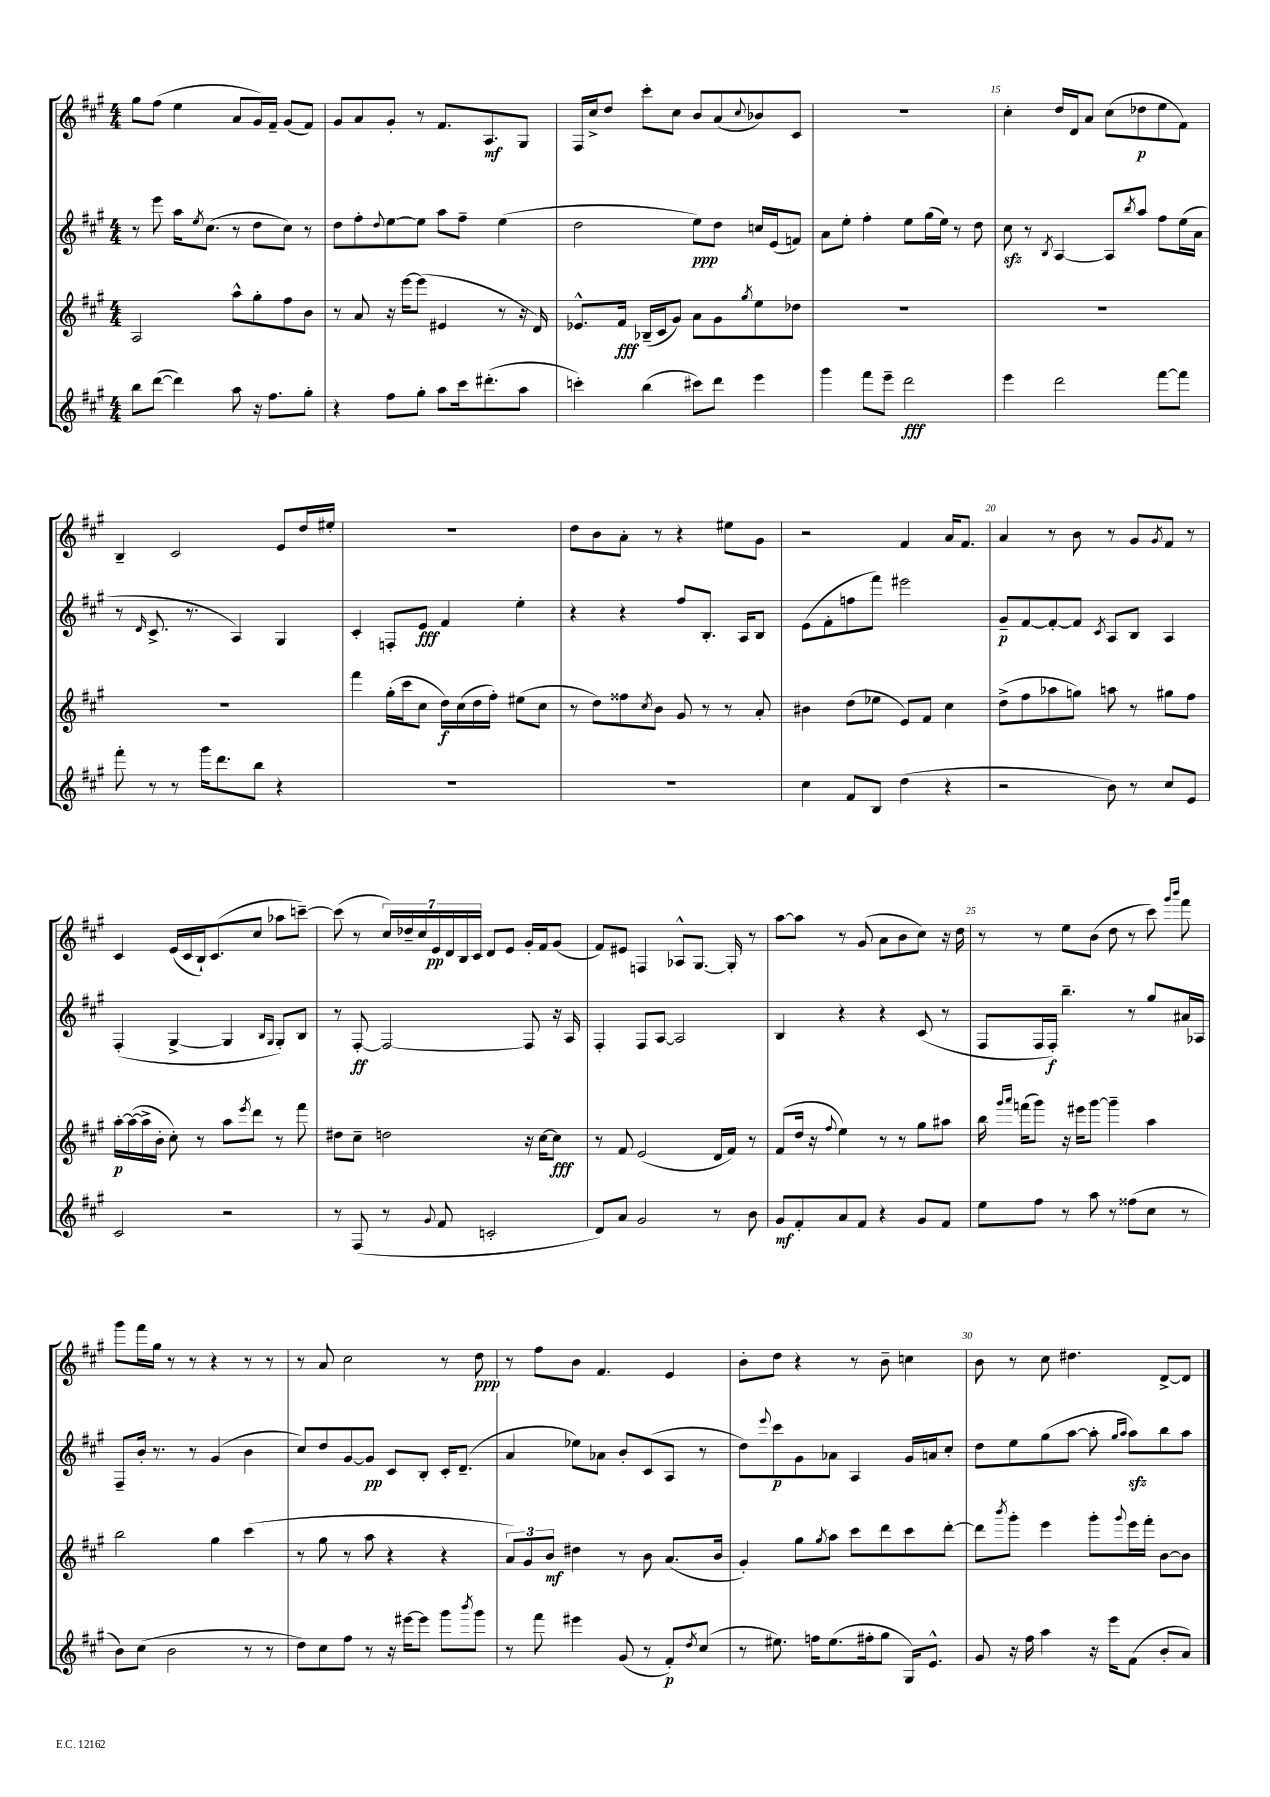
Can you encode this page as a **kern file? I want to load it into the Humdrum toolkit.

**kern	**dynam	**kern	**dynam	**kern	**dynam	**kern	**dynam
*part4	*part4	*part3	*part3	*part2	*part2	*part1	*part1
*staff4	*staff4	*staff3	*staff3	*staff2	*staff2	*staff1	*staff1
*clefG2	*	*clefG2	*	*clefG2	*	*clefG2	*
*k[f#c#g#]	*	*k[f#c#g#]	*	*k[f#c#g#]	*	*k[f#c#g#]	*
*M4/4	*	*M4/4	*	*M4/4	*	*M4/4	*
=11	=11	=11	=11	=11	=11	=11	=11
8bb\L	.	2A/	.	8r	.	8gg#\L	.
([8ddd\J	.	.	.	8eee\	.	(8ff#\J	.
4ddd\])	.	.	.	16aa\KL	.	4ee\	.
.	.	.	.	8qee/	.	.	.
.	.	.	.	(8.cc#\J	.	.	.
8aa\	.	8aa^^\L	.	8r	.	8a/L	.
16r	.	8gg#'\	.	8dd\L	.	16g#/L)	.
8.ff#\L	.	.	.	.	.	16f#~/JJ	.
.	.	8ff#\	.	8cc#\J)	.	(8g#/L	.
8gg#'\J	.	8b\J	.	8r	.	8f#/J)	.
=12	=12	=12	=12	=12	=12	=12	=12
4r	.	8r	.	8dd\L	.	8g#/L	.
.	.	8a/	.	8ff#'\	.	8a/	.
.	.	.	.	8qqdd/	.	.	.
8ff#\L	.	16r	.	[8ee\	.	8g#'/J	.
.	.	[16eee\KL	.	.	.	.	.
8gg#'\J	.	(8eee\J]	.	8ee\J]	.	8r	.
8aa\L	.	4e#X/	.	8aa\L	.	8.f#/L	.
16ccc#\k	.	.	.	8ff#~\J	.	.	.
(8.ddd#X'\	.	.	.	.	.	8.A/	mf
.	.	8r	.	(4ee\	.	.	.
8aa\J	.	16r	.	.	.	8G#/J	.
.	.	16d/)	.	.	.	.	.
=13	=13	=13	=13	=13	=13	=13	=13
4cccn'\)	.	8.e-X^^/L	.	2dd\	.	16F#/LL	.
.	.	.	.	.	.	16cc#^/J	.
.	.	.	.	.	.	8dd/J	.
.	.	16f#/Jk	fff	.	.	.	.
(4bb\	.	(16B-X~/LL	.	.	.	8ccc#'\L	.
.	.	16c#/J	.	.	.	.	.
.	.	8g#/J)	.	.	.	8cc#\J	.
8ccc#X\L)	.	8a\L	.	8ee\L)	ppp	8b/L	.
8ddd\J	.	8g#\	.	8dd\J	.	(8a/	.
.	.	8qgg#/	.	.	.	8qqcc#/	.
4eee\	.	8ee\	.	16ccn/LL	.	8b-X/)	.
.	.	.	.	(16e/J	.	.	.
.	.	8dd-X\J	.	8fn/J)	.	8c#/J	.
=14	=14	=14	=14	=14	=14	=14	=14
4ggg#\	.	1r	.	8a\L	.	1r	.
.	.	.	.	8ee'\J	.	.	.
8fff#\L	.	.	.	4ff#'\	.	.	.
8eee~\J	.	.	.	.	.	.	.
2ddd\	fff	.	.	8ee\L	.	.	.
.	.	.	.	(16gg#\L	.	.	.
.	.	.	.	16ee\JJ)	.	.	.
.	.	.	.	8r	.	.	.
.	.	.	.	8dd\	.	.	.
=15	=15	=15	=15	=15	=15	=15	=15
4eee\	.	1r	.	8cc#zz\	.	4cc#'\	.
.	.	.	.	8r	.	.	.
.	.	.	.	8qB/	.	.	.
2ddd\	.	.	.	[4A/	.	16dd/LL	.
.	.	.	.	.	.	16d/J	.
.	.	.	.	.	.	8a/J	.
.	.	.	.	8A/L]	.	(8cc#\L	.
.	.	.	.	8qbb/	.	.	.
.	.	.	.	8aa/J	.	8dd-X\	p
[8fff#\L	.	.	.	8ff#\L	.	8ee\	.
8fff#\J]	.	.	.	(16ee\L	.	8f#\J)	.
.	.	.	.	16a\JJ	.	.	.
!!LO:LB:g=z
=16	=16	=16	=16	=16	=16	=16	=16
8fff#'\	.	1r	.	8r	.	4B~/	.
.	.	.	.	16qqd/	.	.	.
8r	.	.	.	8.c#^/	.	.	.
8r	.	.	.	.	.	2c#/	.
.	.	.	.	8.r	.	.	.
16ggg#\KL	.	.	.	.	.	.	.
8.ddd\	.	.	.	.	.	.	.
.	.	.	.	4A/)	.	.	.
8bb\J	.	.	.	.	.	.	.
4r	.	.	.	4G#/	.	8e/L	.
.	.	.	.	.	.	16dd/L	.
.	.	.	.	.	.	16ee#X'/JJ	.
=17	=17	=17	=17	=17	=17	=17	=17
1r	.	4fff#\	.	4c#'/	.	1r	.
.	.	(16gg#'\LL	.	8Fn'/L	.	.	.
.	.	16ccc#\J	.	.	.	.	.
.	.	8cc#\J	.	8e/J	fff	.	.
.	.	16dd\LL)	f	4f#/	.	.	.
.	.	(16cc#\	.	.	.	.	.
.	.	16dd\	.	.	.	.	.
.	.	16ff#'\JJ)	.	.	.	.	.
.	.	(8ee#X\L	.	4ee'\	.	.	.
.	.	8cc#\J	.	.	.	.	.
=18	=18	=18	=18	=18	=18	=18	=18
1r	.	8r	.	4r	.	8dd\L	.
.	.	8dd\L)	.	.	.	8b\	.
.	.	8ff##X\	.	4r	.	8a'\J	.
.	.	8qcc#/	.	.	.	.	.
.	.	8b\J	.	.	.	8r	.
.	.	8g#/	.	8ff#/L	.	4r	.
.	.	8r	.	8.B'/J	.	.	.
.	.	8r	.	.	.	8ee#X\L	.
.	.	.	.	16A/KL	.	.	.
.	.	8a'/	.	8B/J	.	8g#\J	.
=19	=19	=19	=19	=19	=19	=19	=19
4cc#\	.	4b#X\	.	(8e\L	.	2r	.
.	.	.	.	8f#'\	.	.	.
8f#/L	.	(8dd\L	.	8ffn\	.	.	.
8B/J	.	8ee-X\J	.	8fff#\J)	.	.	.
(4dd\	.	8e/L)	.	2eee#X\	.	4f#/	.
.	.	8f#/J	.	.	.	.	.
4r	.	4cc#\	.	.	.	16a/KL	.
.	.	.	.	.	.	8.f#/J	.
=20	=20	=20	=20	=20	=20	=20	=20
2r	.	(8dd^\L	.	8g#~/L	p	4a/	.
.	.	8ff#\	.	[8f#/	.	.	.
.	.	8aa-X\	.	8f#'/_	.	8r	.
.	.	8ggn\J)	.	8f#/J]	.	8b\	.
.	.	.	.	8qc#/	.	.	.
8b\)	.	8aan\	.	8A/L	.	8r	.
8r	.	8r	.	8B/J	.	8g#/L	.
.	.	.	.	.	.	8qg#/	.
8cc#/L	.	8gg#X\L	.	4A/	.	8f#/J	.
8e/J	.	8ff#\J	.	.	.	8r	.
!!LO:LB:g=z
=21	=21	=21	=21	=21	=21	=21	=21
2c#/	.	[16aa'\LL	p	(4F#'/	.	4c#/	.
.	.	(16aa\_	.	.	.	.	.
.	.	16aa^\]	.	.	.	.	.
.	.	16b'\JJ	.	.	.	.	.
.	.	8cc#'\)	.	[4G#^/	.	(16e/LL	.
.	.	.	.	.	.	16c#/	.
.	.	8r	.	.	.	16B`/J)	.
.	.	.	.	.	.	(8.c#/	.
2r	.	8aa\L	.	4G#/]	.	.	.
.	.	8qeee/	.	.	.	.	.
.	.	8ddd\J	.	.	.	8cc#/J	.
.	.	.	.	16qqB/LL	.	.	.
.	.	.	.	16qqG#/JJ	.	.	.
.	.	8r	.	8G#'/L)	.	8aa-X\L	.
.	.	8fff#\	.	8B/J	.	[8cccn~\J)	.
=22	=22	=22	=22	=22	=22	=22	=22
8r	.	8dd#X\L	.	8r	.	(8ccc\]	.
(8F#/	.	8cc#~\J	.	[8F#'/	ff	8r	.
8r	.	2ddn\	.	2F#/_	.	28cc#/LL)	.
.	.	.	.	.	.	28dd-X~/	.
.	.	.	.	.	.	28cc#/	.
.	.	.	.	.	.	28e/	pp
8qqg#/	.	.	.	.	.	.	.
8f#/	.	.	.	.	.	.	.
.	.	.	.	.	.	28d/	.
.	.	.	.	.	.	28B/	.
.	.	.	.	.	.	28c#/JJ	.
2cn'/	.	.	.	.	.	8d/L	.
.	.	.	.	.	.	8e/J	.
.	.	16r	.	8F#/]	.	16g#'/LL	.
.	.	[16cc#\KL	.	.	.	16f#/J	.
.	.	8cc#\J]	fff	16r	.	(8g#/J	.
.	.	.	.	16A/	.	.	.
=23	=23	=23	=23	=23	=23	=23	=23
8d/L)	.	8r	.	4F#'/	.	8f#/L)	.
8a/J	.	8f#/	.	.	.	8e#X/J	.
2g#/	.	(2e/	.	8F#/L	.	4Fn/	.
.	.	.	.	[8A/J	.	.	.
.	.	.	.	2A/]	.	8A-X^^/L	.
.	.	.	.	.	.	[8.G#/J	.
8r	.	16d/LL	.	.	.	.	.
.	.	16f#/JJ)	.	.	.	16G#'/]	.
8b\	.	8r	.	.	.	8r	.
=24	=24	=24	=24	=24	=24	=24	=24
8g#/L	mf	(8f#/L	.	4B/	.	[8aa\L	.
8f#'/	.	16dd/Jk	.	.	.	8aa\J]	.
.	.	16r	.	.	.	.	.
.	.	8qqff#/	.	.	.	.	.
8a/	.	4ee\)	.	4r	.	8r	.
8f#/J	.	.	.	.	.	(8g#/	.
4r	.	8r	.	4r	.	8a\L	.
.	.	8r	.	.	.	8b\	.
8g#/L	.	8gg#\L	.	(8c#/	.	8cc#\J)	.
8f#/J	.	8aa#X\J	.	8r	.	16r	.
.	.	.	.	.	.	16dd\	.
=25	=25	=25	=25	=25	=25	=25	=25
8ee\L	.	16bb\	.	8F#/L	.	8r	.
.	.	16qqggg#/LL	.	.	.	.	.
.	.	16qqaaa/JJ	.	.	.	.	.
.	.	(16fffn\KL	.	.	.	.	.
8ff#\J	.	8ggg#\J)	.	16F#/L	.	8r	.
.	.	.	.	16F#'/JJ)	f	.	.
8r	.	16r	.	4.bb~\	.	8ee\L	.
.	.	16eee#X\KL	.	.	.	.	.
8aa\	.	[8ggg#\J	.	.	.	(8b\J	.
8r	.	4ggg#~\]	.	.	.	8dd\	.
(8ff##X\L	.	.	.	8r	.	8r	.
8cc#\J	.	4aa\	.	8gg#/L	.	8ccc#\)	.
.	.	.	.	.	.	16qqggg#/LL	.
.	.	.	.	.	.	16qqbbb/JJ	.
8r	.	.	.	16a#X/L	.	8fff#\	.
.	.	.	.	16A-X/JJ	.	.	.
!!LO:LB:g=z
=26	=26	=26	=26	=26	=26	=26	=26
8b\L)	.	2bb\	.	8F#~/L	.	8ggg#\L	.
(8cc#\J	.	.	.	16b'/Jk	.	16fff#\L	.
.	.	.	.	8.r	.	16gg#\JJ	.
2b\	.	.	.	.	.	8r	.
.	.	.	.	8r	.	8r	.
.	.	4gg#\	.	(4g#/	.	4r	.
8r	.	(4ccc#\	.	4b\	.	8r	.
8r	.	.	.	.	.	8r	.
=27	=27	=27	=27	=27	=27	=27	=27
8dd\L)	.	8r	.	8cc#/L)	.	8r	.
8cc#\	.	8gg#\	.	8dd/	.	8a/	.
8ff#\J	.	8r	.	[8g#/	.	2cc#\	.
8r	.	8aa\	.	8g#/J]	pp	.	.
16r	.	4r	.	8c#/L	.	.	.
[16eee#X\KL	.	.	.	.	.	.	.
8eee#\J]	.	.	.	8B'/J	.	.	.
8ggg#\L	.	4r	.	16c#'/KL	.	8r	.
.	.	.	.	(8.d~/J	.	.	.
8qbbb/	.	.	.	.	.	.	.
8ggg#\J	.	.	.	.	.	8dd\	ppp
=28	=28	=28	=28	=28	=28	=28	=28
8r	.	12a/L)	.	4a/	.	8r	.
.	.	12g#/	.	.	.	.	.
8fff#\	.	.	.	.	.	8ff#\L	.
.	.	12b/J	mf	.	.	.	.
4eee#X\	.	4dd#X\	.	8ee-X\L)	.	8b\J	.
.	.	.	.	8a-X\J	.	4.f#/	.
(8g#/	.	8r	.	8b'/L	.	.	.
8r	.	8b\	.	(8c#/	.	.	.
8f#'/L)	p	(8.a/L	.	8A/J	.	4e/	.
8qdd/	.	.	.	.	.	.	.
(8cc#/J	.	.	.	8r	.	.	.
.	.	16b/Jk	.	.	.	.	.
=29	=29	=29	=29	=29	=29	=29	=29
8r	.	4g#'/)	.	8dd\L)	.	8b'\L	.
.	.	.	.	8qqeee/	.	.	.
8.ee#X\)	.	.	.	8ccc#\	p	8dd\J	.
.	.	8gg#\L	.	8g#\	.	4r	.
16ffn\KL	.	.	.	.	.	.	.
.	.	8qgg#/	.	.	.	.	.
(8.ee#\	.	8aa\J	.	8a-X\J	.	.	.
.	.	8ccc#\L	.	4A/	.	8r	.
16ff#X'\k	.	.	.	.	.	.	.
8gg#\J	.	8ddd\	.	.	.	8b~\	.
16G#/KL)	.	8ccc#\	.	16g#/LL	.	4ccn\	.
8.e^^/J	.	.	.	16an/J	.	.	.
.	.	[8ddd'\J	.	8cc#'/J	.	.	.
=30	=30	=30	=30	=30	=30	=30	=30
8g#/	.	8ddd\L]	.	8dd\L	.	8b\	.
.	.	8qbbb/	.	.	.	.	.
16r	.	8ggg#'\J	.	8ee\	.	8r	.
16ff#\	.	.	.	.	.	.	.
4aa\	.	4eee\	.	(8gg#\	.	8cc#\	.
.	.	.	.	[8aa\J	.	4.dd#X\	.
16r	.	8ggg#'\L	.	8aa'\]	.	.	.
16eee\KL	.	.	.	.	.	.	.
.	.	.	.	16qqgg#/LL	.	.	.
.	.	8qqggg#/	.	16qqaa/JJ	.	.	.
(8f#\J	.	16eee\L	.	8aazz\L)	.	.	.
.	.	16fff#'\JJ	.	.	.	.	.
8b'/L	.	[8b\L	.	8bb\	.	[8d^/L	.
8a/J)	.	8b\J]	.	8aa\J	.	8d/J]	.
==	==	==	==	==	==	==	==
*-	*-	*-	*-	*-	*-	*-	*-
